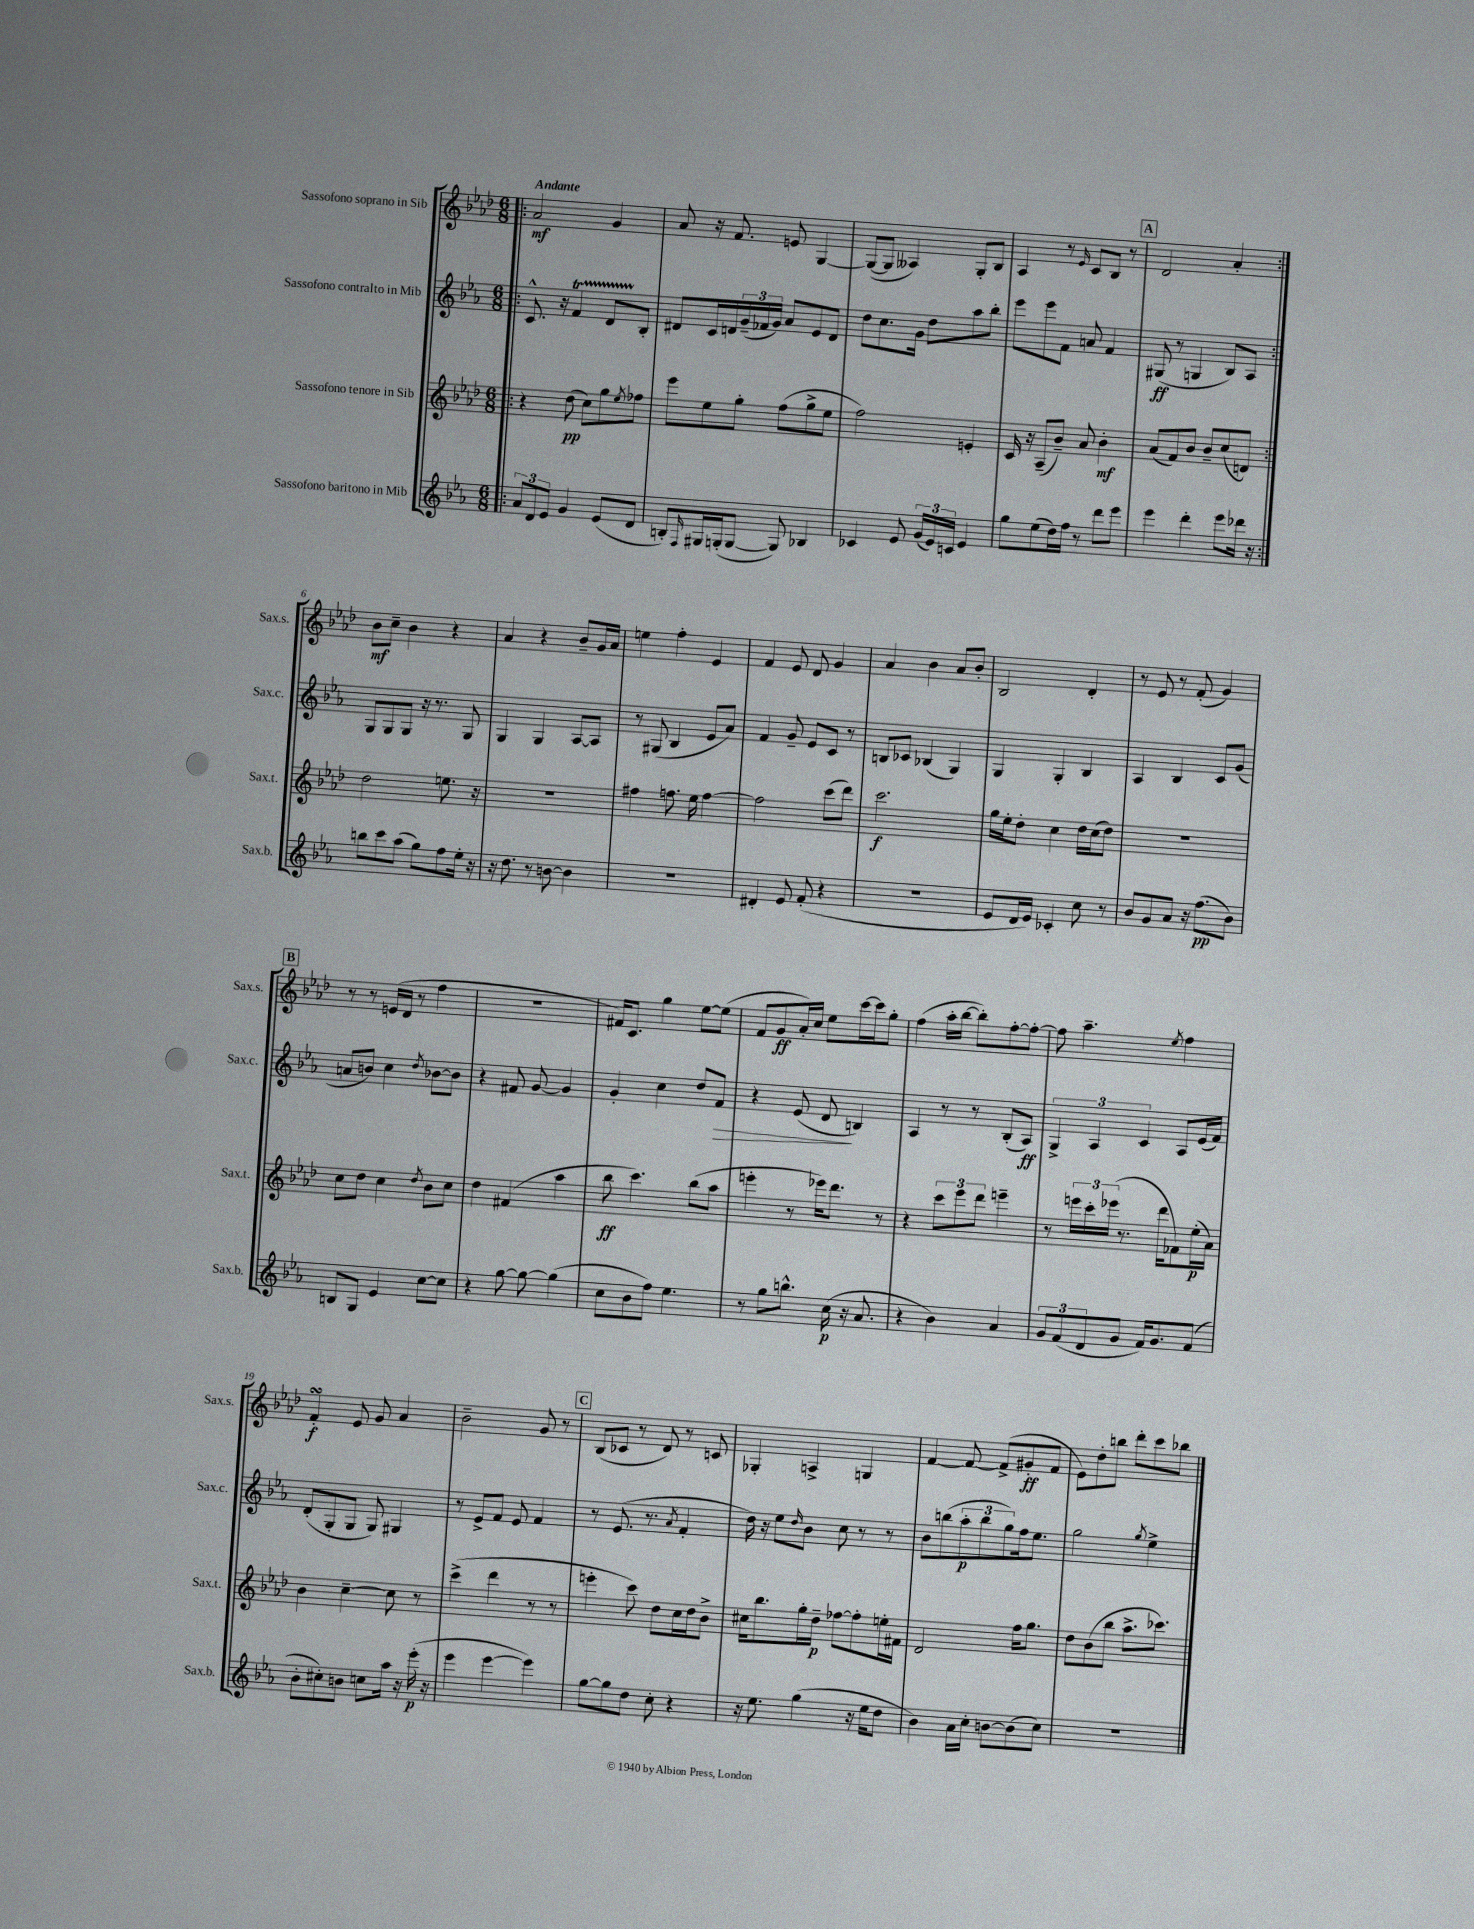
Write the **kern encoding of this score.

**kern	**dynam	**kern	**dynam	**kern	**dynam	**kern	**dynam
*part4	*part4	*part3	*part3	*part2	*part2	*part1	*part1
*staff4	*staff4	*staff3	*staff3	*staff2	*staff2	*staff1	*staff1
*I"Sassofono baritono in Mib	*	*I"Sassofono tenore in Sib	*	*I"Sassofono contralto in Mib	*	*I"Sassofono soprano in Sib	*
*I'Sax.b.	*	*I'Sax.t.	*	*I'Sax.c.	*	*I'Sax.s.	*
*clefG2	*	*clefG2	*	*clefG2	*	*clefG2	*
*k[b-e-a-]	*	*k[b-e-a-d-]	*	*k[b-e-a-]	*	*k[b-e-a-d-]	*
*M6/8	*	*M6/8	*	*M6/8	*	*M6/8	*
=1!|:	=1!|:	=1!|:	=1!|:	=1!|:	=1!|:	=1!|:	=1!|:
!	!	!	!	!	!	!LO:TX:a:B:t=Andante	!
12a-/L	.	4r	.	8.c^^/	.	2a-/	mf
12d/	.	.	.	.	.	.	.
12e-/J	.	.	.	.	.	.	.
.	.	.	.	16r	.	.	.
4g/	.	(8dd-\	pp	4fT/	.	.	.
.	.	8cc\L)	.	.	.	.	.
(8e-/L	.	8gg\	.	8dTTT/L	.	4g/	.
.	.	8qee-/	.	.	.	.	.
8d/J	.	8ff-X\J	.	8B-'/J	.	.	.
=2	=2	=2	=2	=2	=2	=2	=2
8Bn'/L)	.	8eee-\L	.	8d#X/L	.	8a-/	.
16qqF/	.	.	.	.	.	.	.
16G#X/L	.	8ee-\	.	16c/L	.	16r	.
(16Gn'/J	.	.	.	16dn/	.	8.f/	.
[8G/J	.	8gg'\J	.	(24g~/	.	.	.
.	.	.	.	24f-X/	.	.	.
.	.	.	.	24g/JJ)	.	.	.
8G/])	.	(8ff\L	.	8a-/L	.	8en/	.
4B-X/	.	8gg^\	.	8e-/	.	[4G/	.
.	.	8ee-\J	.	8d/J	.	.	.
=3	=3	=3	=3	=3	=3	=3	=3
4c-X/	.	2ff\)	.	8dd\L	.	(8G/L_	.
.	.	.	.	8.cc\	.	8G/J]	.
8e-/	.	.	.	.	.	4A--X/)	.
.	.	.	.	16g\Jk	.	.	.
(24g/LL	.	.	.	8dd\L	.	.	.
24e-/)	.	.	.	.	.	.	.
24cn/JJ	.	.	.	.	.	.	.
4e-/	.	4en'/	.	8aa-\	.	8G'/L	.
.	.	.	.	8bb-'\J	.	8B-/J	.
=4	=4	=4	=4	=4	=4	=4	=4
8gg\L	.	16c/	.	8eee-\L	.	4A-/	.
.	.	16r	.	.	.	.	.
(8ee-\	.	(8A-~/L	.	8eee-\	.	.	.
16dd\L)	.	8b-~/J)	.	8f\J	.	8r	.
16ff\JJ	.	.	.	.	.	.	.
.	.	.	.	.	.	16qqe-/	.
8r	.	8a-/	.	8an/	.	8c/L	.
8ddd\L	.	4b-'\	mf	4f/	.	8B-/J	.
8eee-\J	.	.	.	.	.	8r	.
!!LO:REH:place=s1:t=A
=5	=5	=5	=5	=5	=5	=5	=5
4eee-\	.	(8a-/L	.	(8G#X/	ff	2d-/	.
.	.	8f/)	.	8r	.	.	.
4ddd'\	.	8b-/J	.	4Gn/	.	.	.
.	.	8b-~/L	.	.	.	.	.
8eee-\L	.	(8cc/	.	8B-/L)	.	4a-'/	.
16ddd-X\Jk	.	8dn/J)	.	8A-/J	.	.	.
16r	.	.	.	.	.	.	.
!!LO:LB:g=z
=6:|!	=6:|!	=6:|!	=6:|!	=6:|!	=6:|!	=6:|!	=6:|!
8bbn\L	.	2dd-\	.	8G/L	.	8b-\L	mf
8ccc\	.	.	.	8G/	.	8cc~\J	.
(8aa-\J	.	.	.	8G/J	.	4b-\	.
8gg\L)	.	.	.	16r	.	.	.
.	.	.	.	8.r	.	.	.
8ff\	.	8.een\	.	.	.	4r	.
16ee-'\Jk	.	.	.	8G/	.	.	.
16r	.	16r	.	.	.	.	.
=7	=7	=7	=7	=7	=7	=7	=7
16r	.	2.r	.	4G/	.	4a-/	.
8.dd\	.	.	.	.	.	.	.
8r	.	.	.	4G/	.	4r	.
[8bn\	.	.	.	.	.	.	.
4b\]	.	.	.	[8A-/L	.	8b-~/L	.
.	.	.	.	8A-/J]	.	16g/L	.
.	.	.	.	.	.	16a-/JJ	.
=8	=8	=8	=8	=8	=8	=8	=8
2.r	.	4ff#X\	.	8r	.	4een\	.
.	.	.	.	(8G#X/	.	.	.
.	.	8.ffn\	.	4B-/	.	4ff'\	.
.	.	16ee-\	.	.	.	.	.
.	.	[4ff\	.	8e-/L	.	4e-/	.
.	.	.	.	8a-/J)	.	.	.
=9	=9	=9	=9	=9	=9	=9	=9
4d#X'/	.	2ff\]	.	4f/	.	4f/	.
8e-/	.	.	.	8g~/	.	8e-/	.
(8f'/	.	.	.	8e-/L	.	8d-/	.
4r	.	(8ccc\L	.	8c/J	.	4g/	.
.	.	8ddd-\J)	.	8r	.	.	.
=10	=10	=10	=10	=10	=10	=10	=10
2.r	.	2.ccc\	f	8Bn/L	.	4a-/	.
.	.	.	.	8c-X/J	.	.	.
.	.	.	.	(4B-X/	.	4b-\	.
.	.	.	.	4G/)	.	8a-/L	.
.	.	.	.	.	.	8b-'/J	.
=11	=11	=11	=11	=11	=11	=11	=11
8e-/L	.	16gg\LL	.	4G/	.	2B-/	.
.	.	16ee-'\J	.	.	.	.	.
16d/L	.	8dd-'\J	.	.	.	.	.
16e-/JJ)	.	.	.	.	.	.	.
4c-X'/	.	4cc\	.	4G'/	.	.	.
8cc\	.	16dd-\LL	.	4B-/	.	4d-'/	.
.	.	(16cc\J	.	.	.	.	.
8r	.	8dd-\J)	.	.	.	.	.
=12	=12	=12	=12	=12	=12	=12	=12
8b-/L	.	2.r	.	4A-/	.	8r	.
8g/	.	.	.	.	.	8e-/	.
8a-/J	.	.	.	4B-/	.	8r	.
16r	.	.	.	.	.	(8f'/	.
(8.ff\L	pp	.	.	.	.	.	.
.	.	.	.	8c/L	.	4g/)	.
8b-\J)	.	.	.	(8g/J	.	.	.
!!LO:LB:g=z
!!LO:REH:place=s1:t=B
=13	=13	=13	=13	=13	=13	=13	=13
8Bn/L	.	8cc\L	.	8an/L	.	8r	.
8G/J	.	8dd-\J	.	8bn/J)	.	8r	.
4e-/	.	4cc\	.	4cc\	.	(16en/LL	.
.	.	.	.	.	.	16d-/JJ	.
.	.	.	.	.	.	8r	.
.	.	8qdd-/	.	8qdd/	.	.	.
[8cc\L	.	8b-\L	.	[8b-X\L	.	4ff\	.
8cc\J]	.	8cc\J	.	8b-\J]	.	.	.
=14	=14	=14	=14	=14	=14	=14	=14
4r	.	4dd-\	.	4r	.	2.r	.
[8gg\	.	(4f#X/	.	8f#X/	.	.	.
8gg\_	.	.	.	[8g/	.	.	.
(4gg\]	.	4aa-\	.	4g/]	.	.	.
=15	=15	=15	=15	=15	=15	=15	=15
8cc\L	.	8bb-\	ff	4g'/	.	16f#X/KL)	.
.	.	.	.	.	.	8.c/J	.
8b-\	.	4.ccc\)	.	.	.	.	.
8ff\J)	.	.	.	4cc\	.	4gg\	.
4.ee-\	.	.	.	.	.	.	.
.	.	(8bb-\L	.	8dd/L	.	[8ee-\L	.
!	!	!	!	!	!LO:HP:b	!	!
.	.	8aa-\J	.	8f/J	>	(8ee-\J]	.
=16	=16	=16	=16	=16	=16	=16	=16
8r	.	4eeen'\	.	4r	.	8f/L	.
8gg\L	.	.	.	.	.	8g/	ff
8.bbn^^\J	.	8r	.	(8e-/	.	16a-'/L)	.
.	.	.	.	.	.	16cc/JJ	.
.	.	16eee-X\KL)	.	8d/	.	8ee-\L	.
(16cc\	p	8.ddd-\J	.	.	.	.	.
16r	.	.	.	4Bn/)	]	[16ccc\L	.
8.a-/	.	.	.	.	.	16ccc\J]	.
.	.	8r	.	.	.	8gg'\J	.
=17	=17	=17	=17	=17	=17	=17	=17
4r	.	4r	.	4A-/	.	(4ff\	.
4b-\)	.	12ccc\L	.	8r	.	16aa-'\LL	.
.	.	.	.	.	.	[16bb-\JJ	.
.	.	12eee-\	.	.	.	.	.
.	.	.	.	8r	.	8bb-'\L])	.
.	.	12ddd-\J	.	.	.	.	.
4a-/	.	4eeen~\	.	(8B-'/L	.	[8ff'\	.
.	.	.	.	8A-/J)	ff	8ff'\J_	.
=18	=18	=18	=18	=18	=18	=18	=18
12g/L	.	8r	.	6G^/	.	8ff\]	.
(12f/	.	.	.	.	.	.	.
.	.	24eeen\LL	.	.	.	4.aa-~\	.
12d/	.	24ccc'\	.	6A-/	.	.	.
.	.	(24eee-X\JJ	.	.	.	.	.
8g/J	.	8.r	.	.	.	.	.
.	.	.	.	6c/	.	.	.
16f/KL)	.	.	.	.	.	.	.
8.g/	.	16ddd-\KL	.	.	.	.	.
.	.	.	.	.	.	8qee-/	.
.	.	8f-X\)	.	8A-/L	.	4ff\	.
(8f/J	.	(16ee-'\L	p	(16e-/L	.	.	.
.	.	16a-\JJ)	.	16f/JJ)	.	.	.
!!LO:LB:g=z
=19	=19	=19	=19	=19	=19	=19	=19
8b-'\L	.	4b-\	.	(8d'/L	.	4fsSSS'/	f
8cc#X'\)	.	.	.	8G'/	.	.	.
8bn\J	.	[4cc~\	.	8G/J	.	8e-/	.
8ccn\L	.	.	.	8G/)	.	8g/	.
16aa-\Jk	.	8cc\]	.	4G#X/	.	4a-/	.
16r	.	.	.	.	.	.	.
(16eee-'\	p	8r	.	.	.	.	.
16r	.	.	.	.	.	.	.
=20	=20	=20	=20	=20	=20	=20	=20
4eee-\	.	(4ccc^\	.	8r	.	2b-~\	.
.	.	.	.	8e-^/L	.	.	.
[4eee-\	.	4ddd-\	.	8f/J	.	.	.
.	.	.	.	8e-/	.	.	.
4eee-\])	.	8r	.	4f/	.	8g/	.
.	.	8r	.	.	.	8r	.
!!LO:REH:place=s1:t=C
=21	=21	=21	=21	=21	=21	=21	=21
[8gg\L	.	4eeen'\	.	8r	.	(8B-/L	.
8gg\]	.	.	.	(8.e-/	.	8c-X/J	.
8dd\J	.	8ccc\)	.	.	.	8r	.
.	.	.	.	8.r	.	.	.
8cc'\	.	8dd-\L	.	.	.	8d-/)	.
.	.	.	.	8qa-/	.	.	.
4r	.	16cc\L	.	4f'/	.	8r	.
.	.	16dd-\J	.	.	.	.	.
.	.	8b-^\J	.	.	.	8cn/	.
=22	=22	=22	=22	=22	=22	=22	=22
16r	.	16cc#X\KL	.	16dd\)	.	4G-X'/	.
8.ee-\	.	8.bb-\	.	16r	.	.	.
.	.	.	.	8ee-\L	.	.	.
.	.	.	.	16qqdd/	.	.	.
(4gg\	.	16gg'\L	.	8b-\J	.	4An^/	.
.	.	16dd-~\JJ	p	.	.	.	.
.	.	[8ff-X\L	.	8cc\	.	.	.
16r	.	8ff-'\]	.	8r	.	4Gn/	.
16ee-\KL	.	.	.	.	.	.	.
8dd\J	.	16een'\L	.	8r	.	.	.
.	.	16f#X\JJ	.	.	.	.	.
=23	=23	=23	=23	=23	=23	=23	=23
4b-\)	.	2d-/	.	8b-\L	.	[4f/	.
.	.	.	.	(8bbn\	.	.	.
16a-\LL	.	.	.	12aa-'\	p	8f/_	.
16cc'\JJ	.	.	.	.	.	.	.
.	.	.	.	12bb\	.	.	.
[8bn\L	.	.	.	.	.	(8f^/L]	.
.	.	.	.	12gg\)	.	.	.
(8b\]	.	16ff\KL	.	16ff\k	.	8g#X'/	ff
.	.	8.gg\J	.	8.ee-\J	.	.	.
8cc\J)	.	.	.	.	.	8f/J	.
=24	=24	=24	=24	=24	=24	=24	=24
2.r	.	8dd-\L	.	2gg\	.	8e-\L)	.
.	.	(8b-\	.	.	.	8dd-'\	.
.	.	8bb-\J	.	.	.	8bbn\J	.
.	.	8.aa-^\L	.	.	.	8ddd-'\L	.
.	.	.	.	8qgg/	.	.	.
.	.	.	.	4ee-^\	.	8ccc\	.
.	.	8.ccc-X\J)	.	.	.	.	.
.	.	.	.	.	.	8bb-X\J	.
==	==	==	==	==	==	==	==
*-	*-	*-	*-	*-	*-	*-	*-
